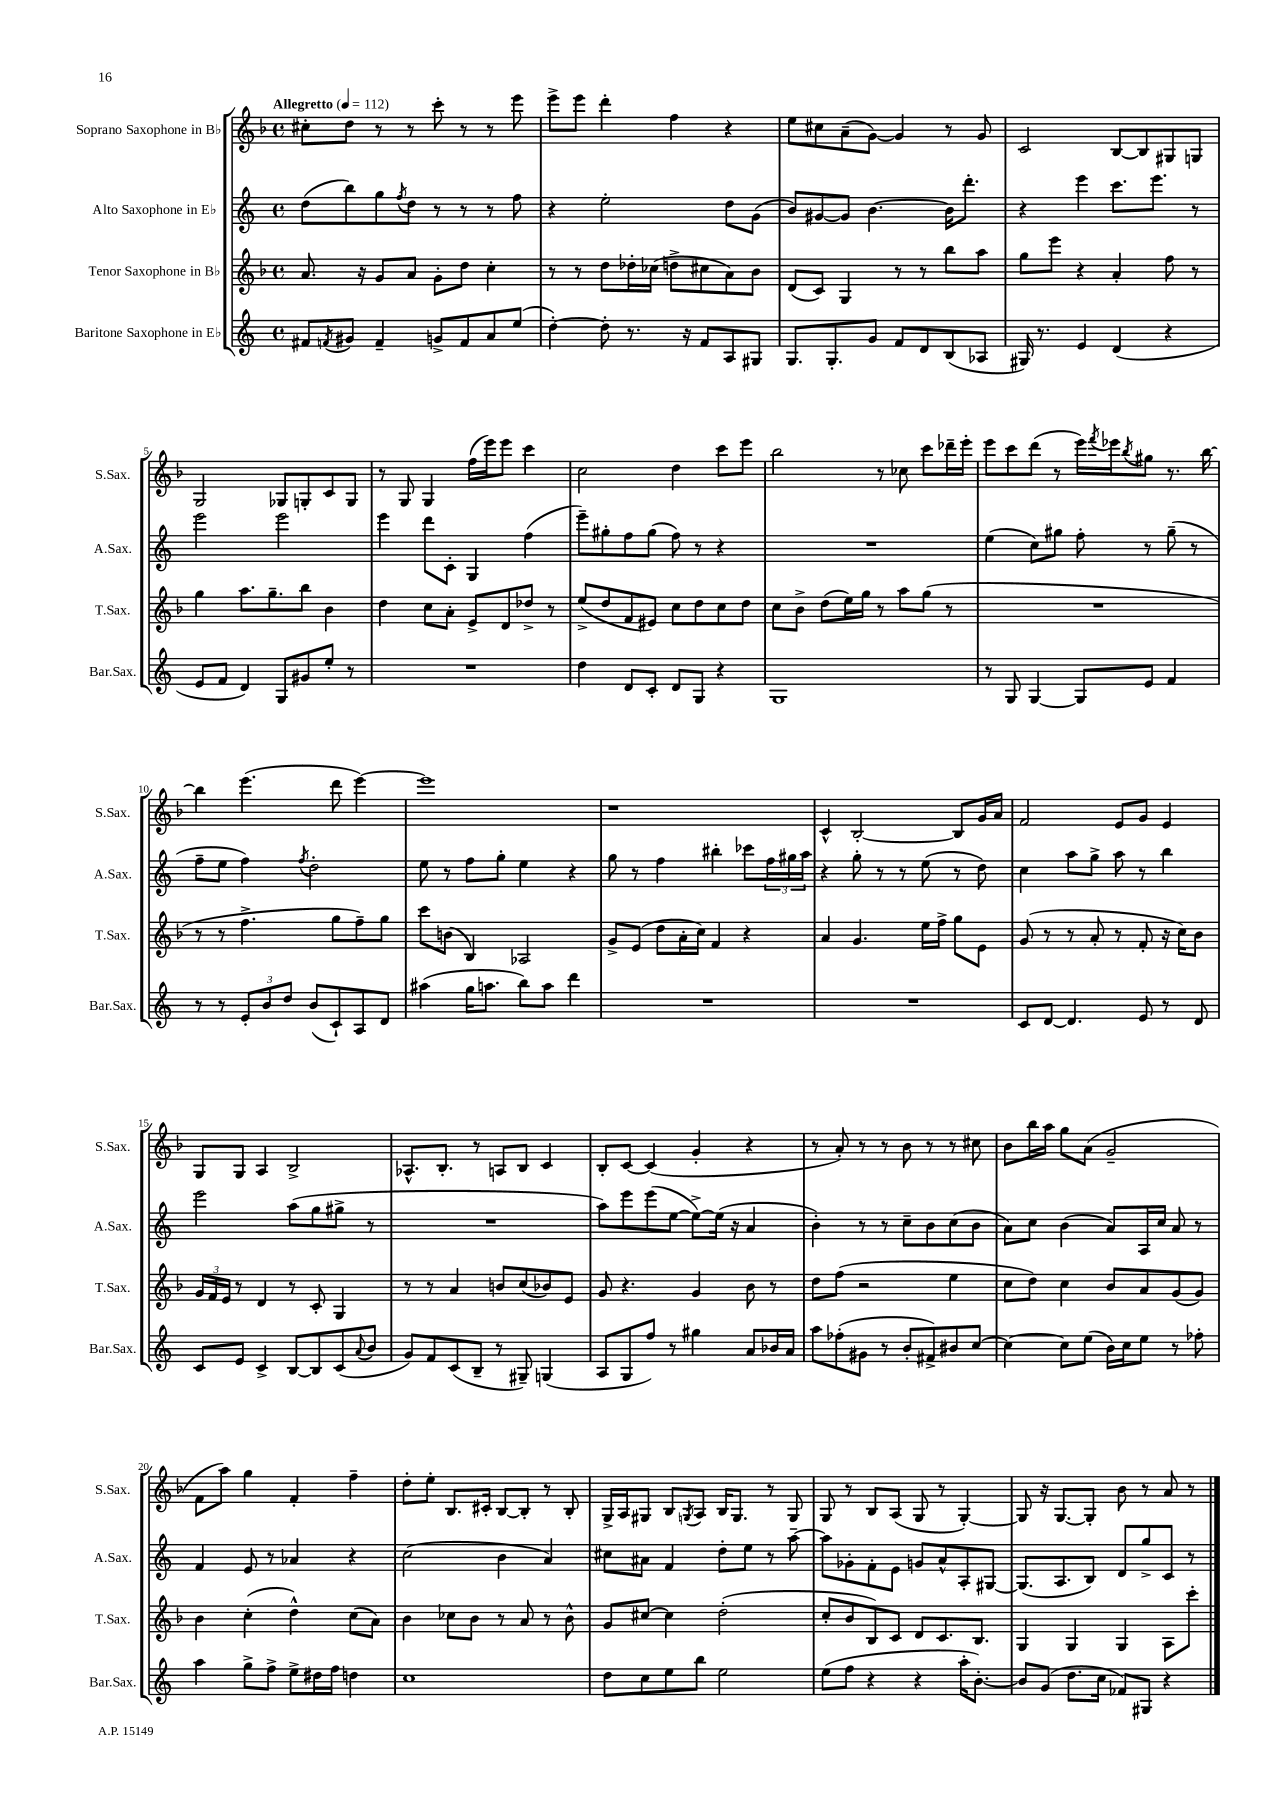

**kern	**kern	**kern	**kern
*part4	*part3	*part2	*part1
*staff4	*staff3	*staff2	*staff1
*I"Baritone Saxophone in E♭	*I"Tenor Saxophone in B♭	*I"Alto Saxophone in E♭	*I"Soprano Saxophone in B♭
*I'Bar.Sax.	*I'T.Sax.	*I'A.Sax.	*I'S.Sax.
*clefG2	*clefG2	*clefG2	*clefG2
*k[]	*k[b-]	*k[]	*k[b-]
*M4/4	*M4/4	*M4/4	*M4/4
*met(c)	*met(c)	*met(c)	*met(c)
*MM112	*MM112	*MM112	*MM112
=1	=1	=1	=1
!	!	!	!LO:TX:a:B:t=Allegretto
8f#X/L	8.a/	(8dd\L	8cc#X'\L
8qfn/	.	.	.
8g#X/J	.	8bb\)	8dd\J
.	16r	.	.
4f~/	8g/L	8gg\	8r
.	.	8qff/	.
.	8a/J	8dd\J	8r
8gn^/L	8g'\L	8r	8ccc'\
8f/	8dd\J	8r	8r
8a/	4cc'\	8r	8r
(8ee/J	.	8ff\	8eee\
=2	=2	=2	=2
[4dd'\)	8r	4r	8eee^\L
.	8r	.	8eee\J
8dd'\]	8dd\L	2ee'\	4ddd'\
8.r	16dd-X'\L	.	.
.	(16cc-X\JJ	.	.
.	8ddn^\L	.	4ff\
16r	.	.	.
8f/L	8cc#X\	.	.
8A/	8a\)	8dd\L	4r
8G#X/J	8b-\J	(8g\J	.
=3	=3	=3	=3
8.G/L	(8d/L	8b/L)	8ee\L
.	8c/J)	[8g#X/	8cc#X\
8.G'/	.	.	.
.	4G/	8g#/J]	(8a~\
8g/J	.	[4.b\	[8g\J)
8f/L	8r	.	4g/]
8d/	8r	.	.
(8B/	8bb-\L	16b\KL]	8r
.	.	8.ddd'\J	.
8A-X/J	8aa\J	.	8g/
=4	=4	=4	=4
16G#X/)	8gg\L	4r	2c/
8.r	.	.	.
.	8eee\J	.	.
4e/	4r	4eee\	.
(4d/	4a'/	8.ccc\L	[8B-/L
.	.	.	8B-/]
.	.	8.eee\J	.
4r	8ff\	.	8G#X/
.	8r	8r	8Gn/J
!!LO:LB:g=z
=5	=5	=5	=5
8e/L	4gg\	2eee\	2G/
8f/J	.	.	.
4d/)	8.aa\L	.	.
.	8.gg~\	.	.
8G/L	.	2eee\	8G-X/L
8g#X/	8bb-\J	.	8Gn'/
8ee'/J	4b-\	.	8c/
8r	.	.	8G/J
=6	=6	=6	=6
1r	4dd\	4eee\	8r
.	.	.	8G/
.	8cc\L	8ddd\L	4G/
.	8a'\J	8c'\J	.
.	8e^/L	4G/	(16ff\LL
.	.	.	16eee\J)
.	8d/	.	8eee\J
.	8dd-X^/J	(4ff\	4ccc\
.	8r	.	.
=7	=7	=7	=7
4dd\	(8ee^/L	8eee~\L)	2cc\
.	8dd/	8gg#X'\	.
8d/L	8f/	8ff\	.
8c'/J	8e#X/J)	(8gg#\J	.
8d/L	8cc\L	8ff\)	4dd\
8G/J	8dd\	8r	.
4r	8cc\	4r	8ccc\L
.	8dd\J	.	8eee\J
=8	=8	=8	=8
1G	8cc\L	1r	2bb-\
.	8b-^\J	.	.
.	(8dd\L	.	.
.	16ee\L)	.	.
.	16gg\JJ	.	.
.	8r	.	8r
.	8aa\L	.	8cc-X\
.	(8gg\J	.	8ccc\L
.	8r	.	16ddd-X~\L
.	.	.	16eee'\JJ
=9	=9	=9	=9
8r	1r	(4ee\	8eee\L
8G/	.	.	8ccc\
[4G/	.	8cc\L)	(8ddd\J
.	.	8gg#X\J	8r
8G/L]	.	8ff'\	16eee\LL)
.	.	.	8qfff/
.	.	.	16eee-X\J
.	.	.	8qbb-/
8e/J	.	8r	8gg#X\J
4f/	.	(8gg#~\	8.r
.	.	8r	.
.	.	.	[16bb-\
!!LO:LB:g=z
=10	=10	=10	=10
8r	8r	8ff~\L	4bb-\]
8r	8r	8ee\J	.
12e'/L	4.ff^\	4ff\)	(4.eee\
12b/	.	.	.
12dd/J	.	.	.
.	.	8qff/	.
(8b/L	.	2dd'\	.
8c`/)	8gg\L	.	8ddd\
8A/	8ff~\)	.	[4eee\)
8d/J	8gg\J	.	.
=11	=11	=11	=11
(4aa#X\	8ccc\L	8ee\	1eee]
.	(8bn\J	8r	.
16gg\KL	4B-/)	8ff\L	.
8.aan\J	.	.	.
.	.	8gg'\J	.
8bb\L)	2A-X/	4ee\	.
8aa\J	.	.	.
4ddd\	.	4r	.
=12	=12	=12	=12
1r	8g^/L	8gg\	1r
.	(8e/J	8r	.
.	8dd\L	4ff\	.
.	16a'\L	.	.
.	16cc\JJ)	.	.
.	4f/	4bb#X'\	.
.	4r	8ccc-X\L	.
.	.	24ff\L	.
.	.	24gg#X\	.
.	.	24aa\JJ	.
=13	=13	=13	=13
1r	4a/	4r	4c^^/
.	4.g/	8gg'\	[2B-'/
.	.	8r	.
.	.	8r	.
.	16ee\LL	(8ee\	.
.	16ff^\JJ	.	.
.	8gg\L	8r	8B-/L]
.	8e\J	8dd\)	16g/L
.	.	.	16a/JJ
=14	=14	=14	=14
8c/L	(8g/	4cc\	2f/
[8d/J	8r	.	.
4.d/]	8r	8aa\L	.
.	8a'/	8gg^\J	.
.	8r	8aa\	8e/L
8e/	8f'/	8r	8g/J
8r	16r	4bb\	4e/
.	16cc\KL)	.	.
8d/	8b-\J	.	.
!!LO:LB:g=z
=15	=15	=15	=15
8c/L	24g/LL	2eee\	8G/L
.	24f/	.	.
.	24e/JJ	.	.
8e/J	8r	.	8G/J
4c^/	4d/	.	4A/
[8B/L	8r	(8aa\L	2B-^/
8B/]	8c'/	8gg\	.
(8c/	4G/	8gg#X^\J	.
8qqa/	.	.	.
8b/J	.	8r	.
=16	=16	=16	=16
8g/L)	8r	1r	8.A-X^^/L
8f/	8r	.	.
.	.	.	8.B-'/J
(8c/	4a/	.	.
8B~/J	.	.	8r
8r	8bn/L	.	8An/L
8G#X~/)	(8cc/	.	8B-/J
(4Gn/	8b-X/)	.	4c/
.	8e/J	.	.
=17	=17	=17	=17
8A/L	8g/	8aa\L)	8B-'/L
8G/	4.r	8eee\	[8c/J
8ff/J)	.	(8eee\	(4c/]
8r	.	[8ee\J	.
4gg#X\	4g/	8ee^\L_)	4g'/
.	.	(16ee\Jk]	.
.	.	16r	.
8a/L	8b-\	4a/	4r
16b-X/L	8r	.	.
16a/JJ	.	.	.
=18	=18	=18	=18
8aa\L	8dd\L	4b'\)	8r
(8ff-X'\	(8ff\J	.	8a'/)
8g#X\J	2r	8r	8r
8r	.	8r	8r
8b'/L	.	8cc~\L	8b-\
8f#X^/)	.	8b\	8r
8b#X/	4ee\	(8cc\	8r
[8cc/J	.	8b\J	8cc#X\
=19	=19	=19	=19
4cc\_	8cc\L	8a\L)	8b-\L
.	8dd\J)	8cc\J	16bb-\L
.	.	.	16aa\JJ
8cc\L]	4cc\	(4b\	8gg\L
(8ee\J	.	.	(8a\J
16b\LL)	8b-/L	8a/L)	2g~/
16cc\J	.	.	.
8ee\J	8a/	16A/L	.
.	.	16cc/JJ	.
8r	(8g/	8a/	.
8ff-X'\	8g/J)	8r	.
!!LO:LB:g=z
=20	=20	=20	=20
4aa\	4b-\	4f/	8f\L
.	.	.	8aa\J)
8gg^\L	(4cc'\	8e/	4gg\
8ff^\J	.	8r	.
8ee^\L	4dd^^\)	4a-X/	4f'/
16dd#X\L	.	.	.
16ff\JJ	.	.	.
4ddn\	(8cc\L	4r	4ff~\
.	8a\J)	.	.
=21	=21	=21	=21
1cc	4b-\	(2cc\	8dd'\L
.	.	.	8ee'\J
.	8cc-X\L	.	8.B-/L
.	8b-\J	.	.
.	.	.	16c#X'/Jk
.	8r	4b\	[8B-/L
.	8a/	.	8B-'/J]
.	8r	4a/)	8r
.	8b-^^\	.	8B-'/
=22	=22	=22	=22
8dd\L	8g/L	8cc#X\L	16G^/LL
.	.	.	16A/J
8cc\	[8cc#X/J	8a#X\J	8G#X/J
8ee\	4cc#\]	4f/	8B-/L
.	.	.	8qGn/
8bb\J	.	.	8A/J
2ee\	(2dd'\	8dd'\L	16B-/KL
.	.	.	8.G/J
.	.	8ee\J	.
.	.	8r	8r
.	.	[8aa~\	8G/
=23	=23	=23	=23
(8ee\L	8cc'/L	8aa\L]	8G/
8ff\J	8b-/	8g-X'\	8r
4r	8B-/)	8f'\	8B-/L
.	8c/J	8e\J	(8A/J
4r	8d/L	8gn/L	8G/
.	8.c/	8a^^/	8r
16aa'\KL	.	8A'/	[4G'/)
[8.b'\J)	8.B-/J	.	.
.	.	[8G#X/J	.
=24	=24	=24	=24
8b/L]	4G/	(8.G#/L]	8G/]
(8g/J	.	.	16r
.	.	8.A/	[8.G/L
8.dd\L	4G/	.	.
.	.	8B/J)	8G'/J]
16cc\Jk	.	.	.
8f-X/L)	4G/	8d/L	8b-\
8G#X/J	.	8gg^/	8r
4r	8A\L	8c/J	8a/
.	8ccc'\J	8r	8r
==	==	==	==
*-	*-	*-	*-
